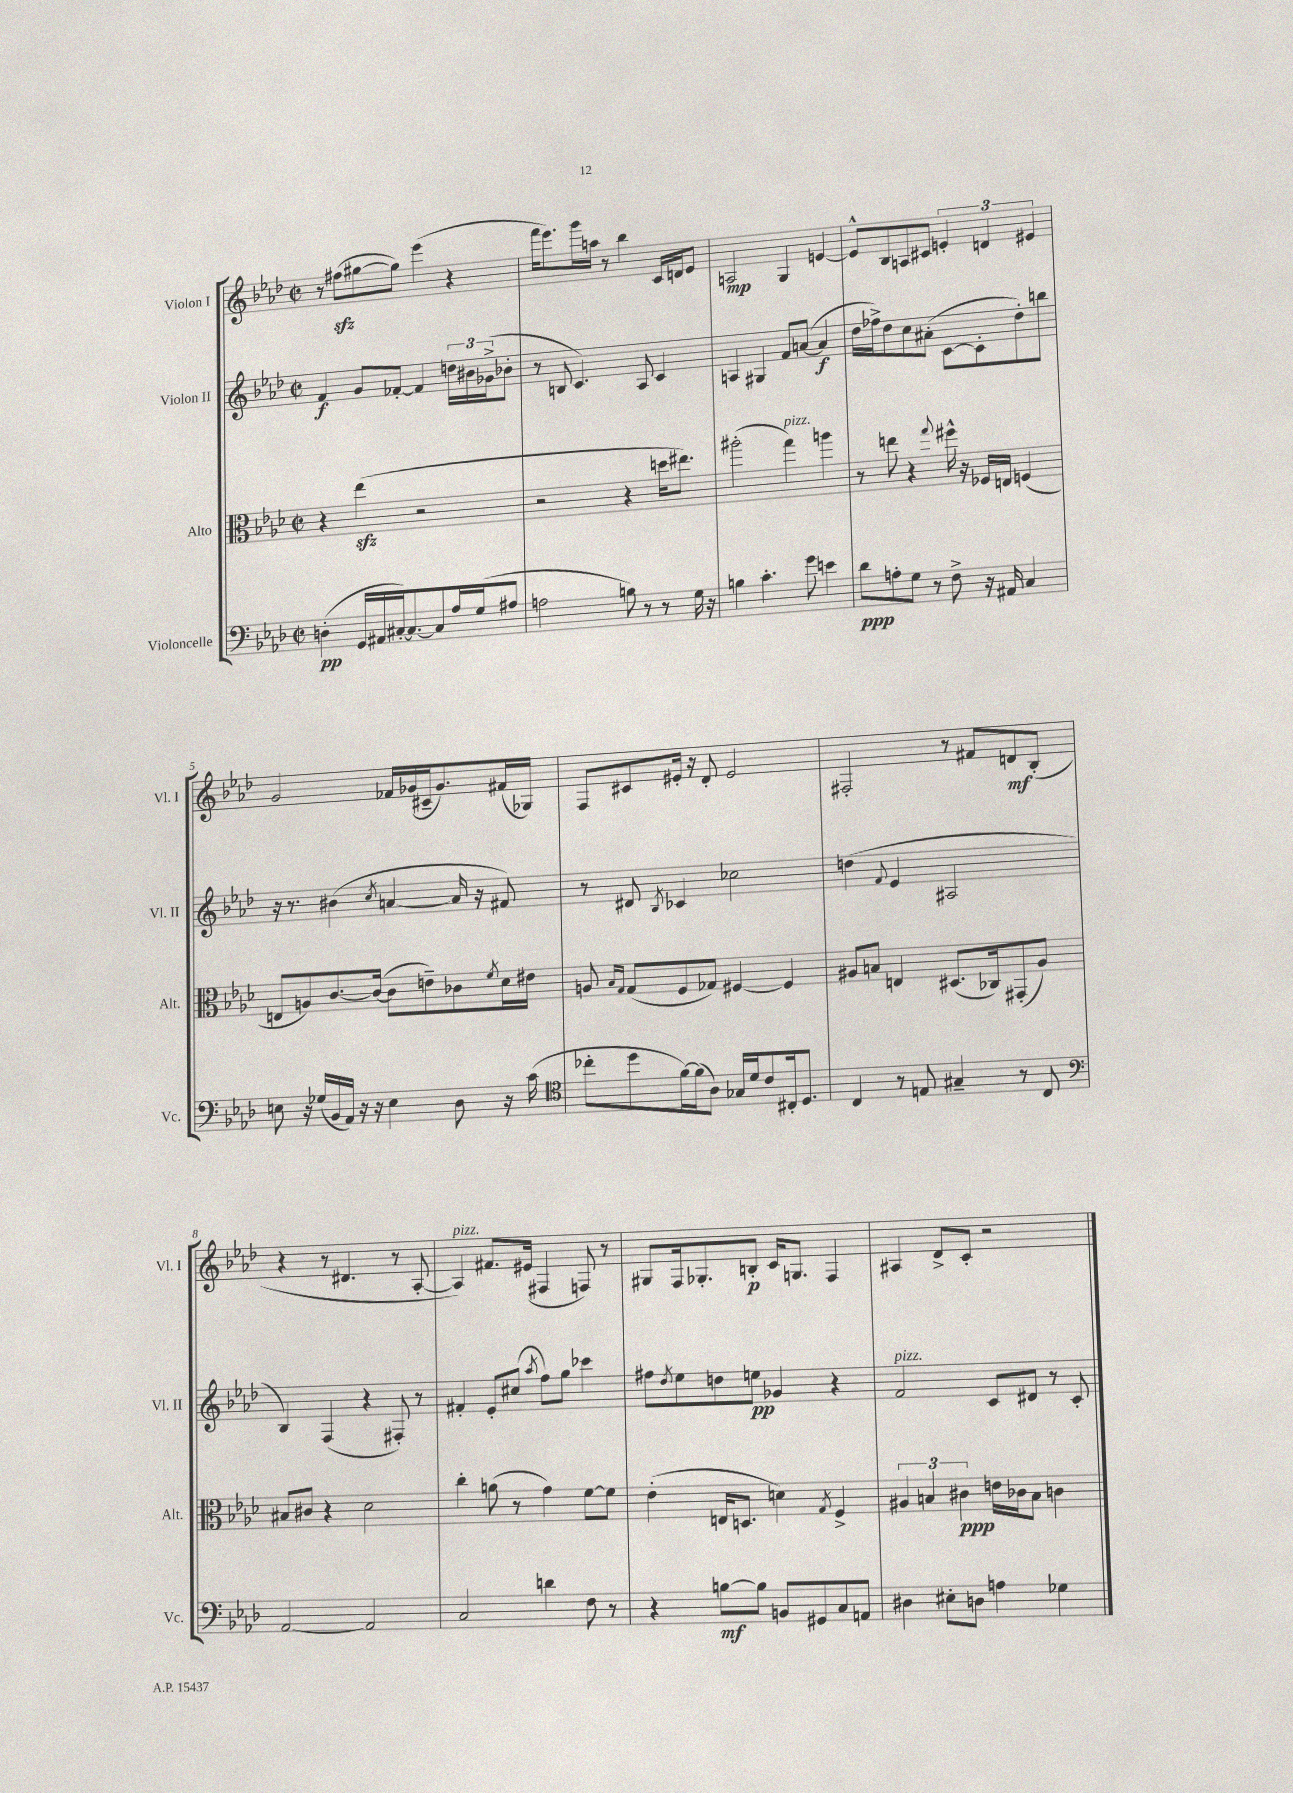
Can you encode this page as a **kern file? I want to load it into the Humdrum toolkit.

**kern	**kern	**kern	**kern
*staff4	*staff3	*staff2	*staff1
*clefF4	*clefC3	*clefG2	*clefG2
*k[b-e-a-d-]	*k[b-e-a-d-]	*k[b-e-a-d-]	*k[b-e-a-d-]
*M2/2	*M2/2	*M2/2	*M2/2
*met(c|)	*met(c|)	*met(c|)	*met(c|)
(4D'	4r	4f	8r
.	.	.	(8ff#
16GG	(4ee-	8g	[8gg#
16AA#	.	.	.
[16C#')	.	[8f-'	8gg#])
8.C#_	.	.	.
.	2r	4f-]	(4eee-
8C#]	.	.	.
16A-	.	24dd	4r
.	.	24b#	.
(16G	.	.	.
.	.	(24g-^	.
8A#	.	8b-'	.
=	=	=	=
2A	2r	8r	16fff
.	.	.	8.eee-)
.	.	8B	.
.	.	4.c)	16ggg
.	.	.	16aa
.	.	.	8r
8B)	4r	.	4bb-
8r	.	8A-	.
8r	16dd	4c	16c
.	8.ee#)	.	16d
16G	.	.	8e-
16r	.	.	.
=	=	=	=
4B	(2aa#'	4A	2A
4.c'	.	4G#	.
.	4gg)	8f	4G
8g	.	([8a	.
4e	4aa	4a]	[4e
=	=	=	=
8d-	8r	16dd-	8e^^]
.	.	16ff-^)	.
8A'	8ee	8dd-	8B-
8G	4r	8cc	8A
8r	.	(8a#'	8c#
.	8qqgg	.	.
8F^	16ff#^^	[8c	6e'
.	16r	.	.
16r	16F-	8c']	.
.	.	.	6d
16AA#	16E	.	.
4C	(4F	8dd-')	.
.	.	.	6e#
.	.	8bb	.
=	=	=	=
8E	8E	16r	2g
.	.	8.r	.
16r	8A)	.	.
(16G-	.	.	.
16BB-	[8.c	(4b#	.
16AA-)	.	.	.
16r	.	.	.
16r	(16c_	.	.
.	.	8qcc	.
4E	8c]	[4a	16f-
.	.	.	(16g-
.	8e~)	.	16c#~
.	.	.	8.g-)
8D-	8c-	16a]	.
.	.	16r	.
.	8qf	.	.
16r	16d-	8f#)	(16f#
(16c	16e#	.	16G-)
=	=	=	=
*clefC4	*	*	*
8cc-'	8A	8r	8F
.	16qqB-	.	.
.	16qqG	.	.
8dd-	(8G	8d#	8c#
.	.	8qB-	.
[16f)	8F	4c-	16e#'
(16f]	.	.	16r
8A-)	8G-)	.	8d-'
16G-	[4F#	2cc-	2e#
16d-	.	.	.
8c	.	.	.
16C#'	4F#]	.	.
8.D-	.	.	.
=	=	=	=
4C	8A#	(4dd	2F#'
.	8B	.	.
.	.	8qqf	.
8r	4E	4e-	.
8E	.	.	.
4G#~	(8.D#	2A#	8r
.	.	.	8f#
.	16C-)	.	.
8r	(8GG#'	.	8d
8C	8A#)	.	(8B-'
=	=	=	=
*clefF4	*	*	*
[2AA-	8B#	4B-)	4r
.	8c#	.	.
.	4r	(4F	8r
.	.	.	4.d#
2AA-]	2d-	4r	.
.	.	8F#')	8r
.	.	8r	[8A-'
=	=	=	=
2C	4cc'	4f#'	4A-])
.	(8a	8e-'	8.f#
.	8r	(8cc#	.
.	.	.	(16e#
.	.	8qaa-	.
4d	4g)	8ff)	4F#
.	.	8gg	.
8F	[8f	4ccc-	8F)
8r	8f]	.	8r
=	=	=	=
4r	(4e-'	8ff#	8G#
.	.	8qdd-	.
.	.	8ee-	16F
.	.	.	8.G-'
[8B	16E	8dd	.
.	8.D	.	.
8B]	.	8ee	8B'
8BB	4d)	4g-	16c
.	.	.	8.G
8GG#	.	.	.
.	8qG	.	.
8C	4F^	4r	4F
8AA	.	.	.
=	=	=	=
4D#	6A#	2f	4A#
.	6B	.	.
8E#'	.	.	8d-^
.	6c#	.	.
8D	.	.	8c'
4A	16e	8c	2r
.	16c-	.	.
.	8B	8d#	.
4G-	4c	8r	.
.	.	8c'	.
==	==	==	==
*-	*-	*-	*-
